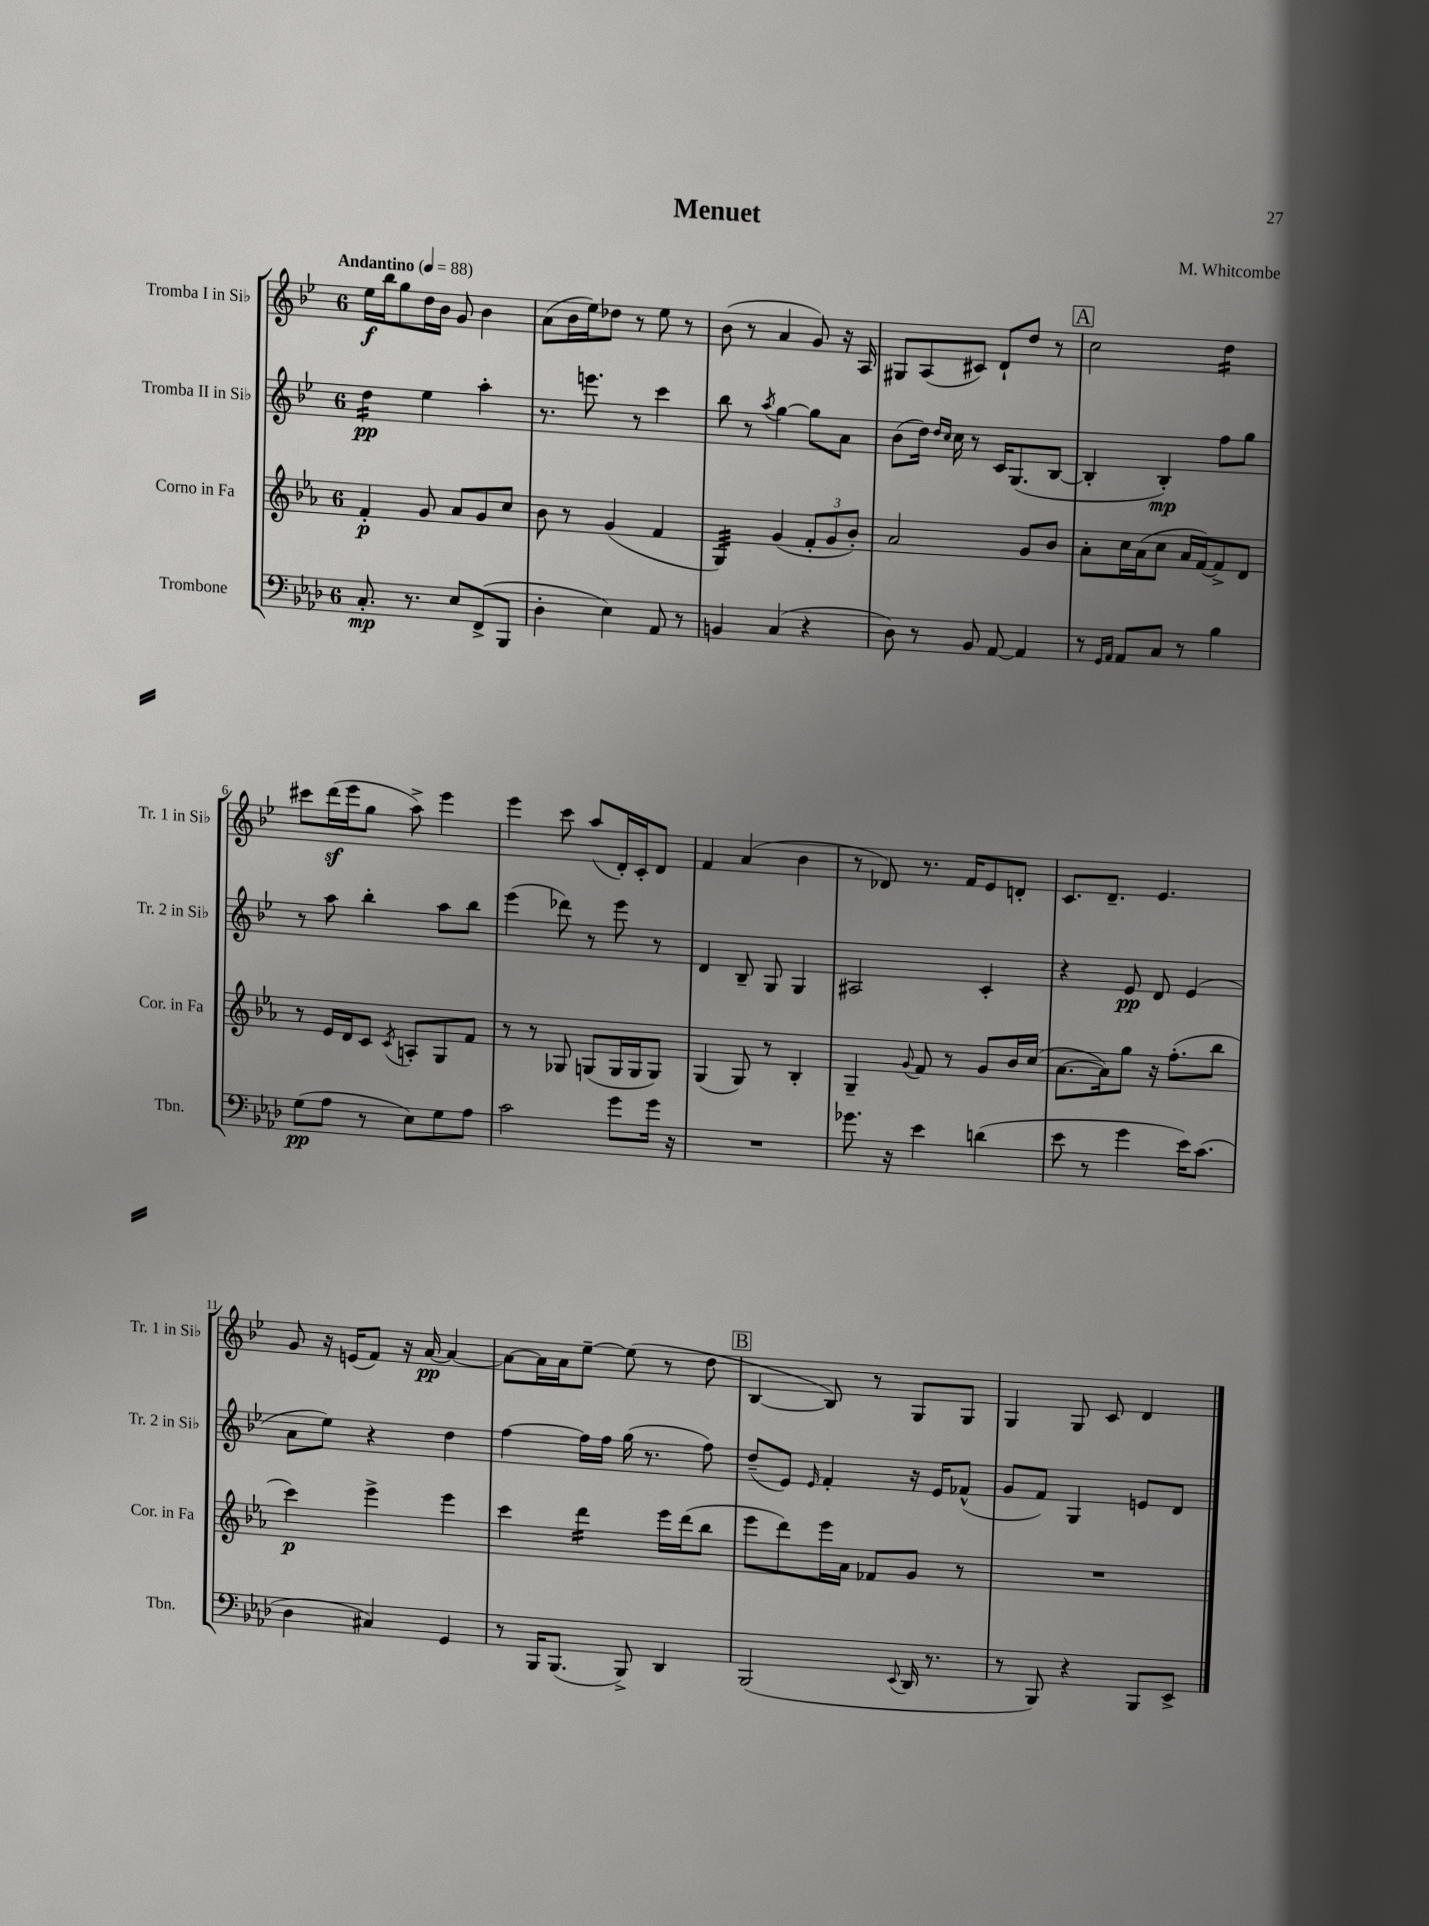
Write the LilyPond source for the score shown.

\header { title = "Menuet" composer = "M. Whitcombe" }
<<
\new StaffGroup <<
\new Staff = "s0" \with { instrumentName = "Tromba I in Sib" shortInstrumentName = "Tr. 1 in Sib" } {
    \clef treble \key bes \major \once \override Staff.TimeSignature.style = #'single-digit \time 6/8 \tempo "Andantino" 4 = 88
    ees''16\f bes''16 g''8 d''16 bes'16 g'8 bes'4 |
    a'8( bes'16 ees''16) des''8 r8 ees''8 r8 |
    bes'8( r8 a'4 g'8) r16 a16 |
    gis8 a8( cis'8) d'8-! d''8 r8 |
    \mark \markup { \box "A" } c''2 d''4:16 |
    cis'''8 d'''16\sf( ees'''16 g''8 a''8->) ees'''4 |
    ees'''4 c'''8 a''8( d'16-.) c'16-. d'8 |
    f'4 a'4( bes'4 |
    r8 des'8) r8. f'16 ees'8 d'8-. |
    c'8. d'8.-- ees'4. |
    g'8 r16 e'16( f'8) r16 a'16~\pp a'4~ |
    a'8~ a'16 a'16 ees''8~-- ees''8( r8 d''8 |
    \mark \markup { \box "B" } bes4~ bes8) r8 g8 g8 |
    g4 g8 c'8 d'4 \bar "|." |
}
\new Staff = "s1" \with { instrumentName = "Tromba II in Sib" shortInstrumentName = "Tr. 2 in Sib" } {
    \clef treble \key bes \major \once \override Staff.TimeSignature.style = #'single-digit \time 6/8
    d''4:16\pp ees''4 a''4-. |
    r8. e'''8. r8 c'''4 |
    bes''8 r8 \acciaccatura { a''8 } g''4~ g''8 a'8 |
    bes'8( d''16) \grace { d''16 c''16 } c''16 r8 c'16 g8.( bes8~ |
    \mark \markup { \box "A" } bes4-. bes4-.\mp) f''8 g''8 |
    r8 a''8 bes''4-. a''8 bes''8 |
    ees'''4( des'''8) r8 ees'''8 r8 |
    d'4 bes8-- g8 g4 |
    ais2 c'4-. |
    r4 ees'8\pp d'8 ees'4( |
    a'8 ees''8) r4 d''4 |
    f''4~ f''16 f''16 g''16( r8. f''8) |
    \mark \markup { \box "B" } d''8--( ees'8) \grace { ees'16 } f'4-. r16 ees'16 fes'8-^( |
    g'8 f'8) g4 e'8 d'8 \bar "|." |
}
\new Staff = "s2" \with { instrumentName = "Corno in Fa" shortInstrumentName = "Cor. in Fa" } {
    \clef treble \key ees \major \once \override Staff.TimeSignature.style = #'single-digit \time 6/8
    f'4-.\p g'8 aes'8 g'8 c''8 |
    bes'8 r8 g'4( f'4 |
    g4:32) g'4( \tuplet 3/2 { f'8-. g'8 bes'8-.) } |
    aes'2 g'8 bes'8 |
    \mark \markup { \box "A" } aes'8-. c''16 aes'16( c''8 aes'16 f'16~) f'8-> d'8 |
    r8 ees'16 d'16 c'8 \acciaccatura { c'8 } a8-. g8 f'8 |
    r8 r8 ges8 g8( g16 g16 g8) |
    g4( g8) r8 bes4-. |
    g4-- \appoggiatura { g'8 } f'8 r8 g'8 bes'16 c''16( |
    aes'8.~ aes'16) g''8 r16 f''8.-.( bes''8 |
    c'''4\p) ees'''4-> ees'''4 |
    c'''4 d'''4:16 ees'''16 d'''16( bes''8 |
    \mark \markup { \box "B" } ees'''8 d'''8) ees'''16 aes'16 fes'8 g'8 r8 |
    R2. \bar "|." |
}
\new Staff = "s3" \with { instrumentName = "Trombone" shortInstrumentName = "Tbn." } {
    \clef bass \key aes \major \once \override Staff.TimeSignature.style = #'single-digit \time 6/8
    c8.-.\mp r8. ees8 f,8->( bes,,8 |
    des4-. ees4) aes,8 r8 |
    b,4 c4( r4 |
    des8) r8 bes,8 aes,8~ aes,4 |
    \mark \markup { \box "A" } r8 \grace { g,16 aes,16 } aes,8 c8 r8 bes4 |
    g8\pp( aes8 r8 ees8) g8 aes8 |
    c'2 g'8 g'16 r16 |
    R2. |
    ges'8. r16 ees'4 d'4( |
    ees'8 r8 g'4 ees'16) c'8.( |
    des4 cis4) g,4 |
    r8 bes,,16 bes,,8.( bes,,8->) des,4 |
    \mark \markup { \box "B" } bes,,2( \appoggiatura { ees,8 } des,16 r8. |
    r8 bes,,8) r4 bes,,8 ees,8-> \bar "|." |
}
>>
>>
